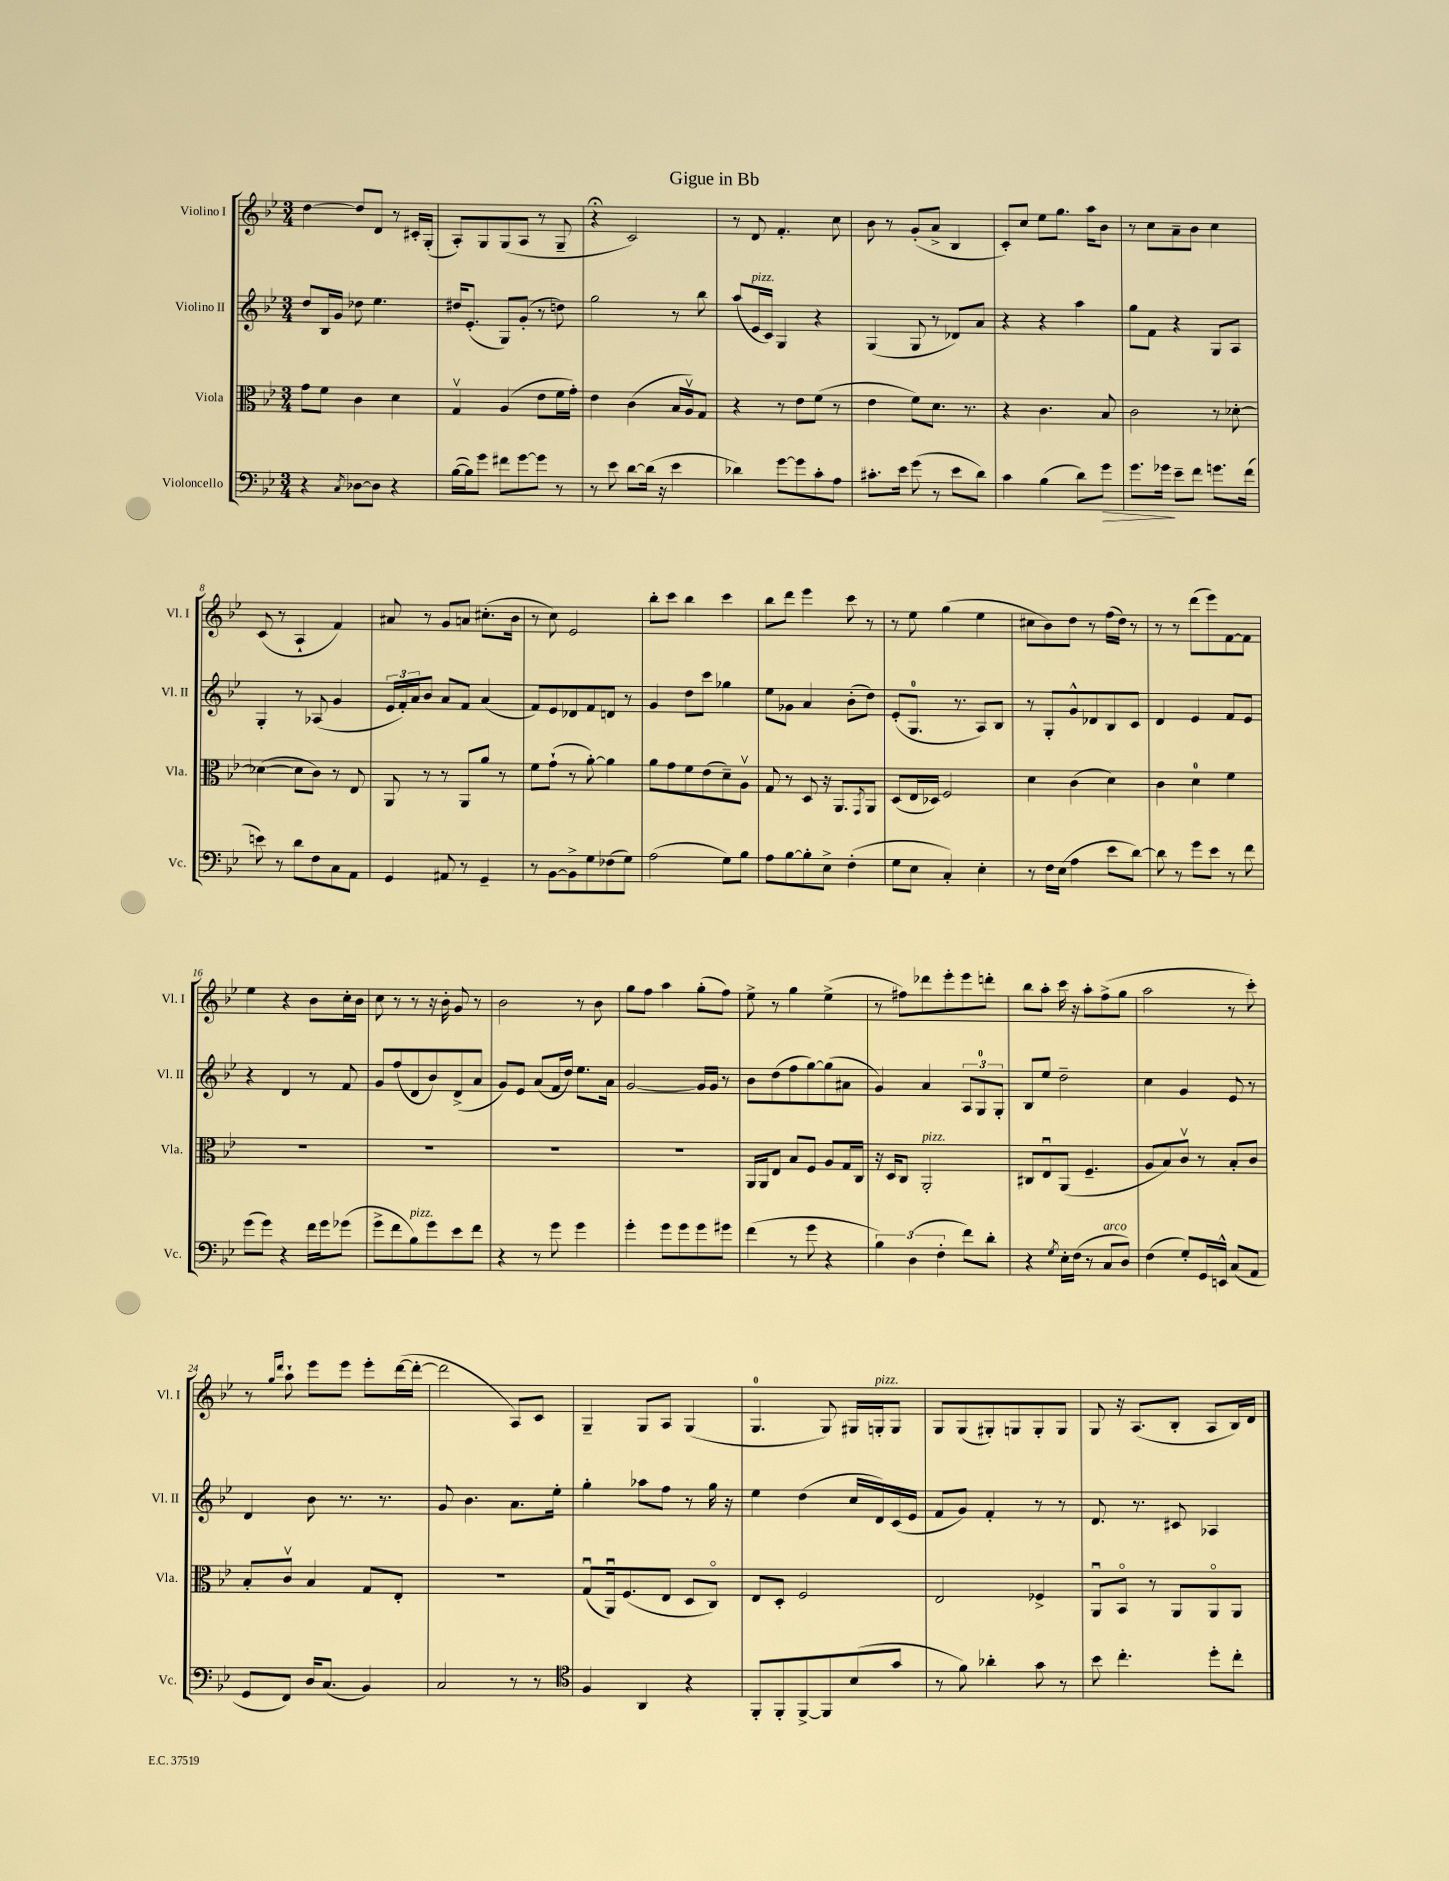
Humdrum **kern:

**kern	**dynam	**kern	**kern	**kern
*part4	*part4	*part3	*part2	*part1
*staff4	*staff4	*staff3	*staff2	*staff1
*I"Violoncello	*	*I"Viola	*I"Violino II	*I"Violino I
*I'Vc.	*	*I'Vla.	*I'Vl. II	*I'Vl. I
*clefF4	*	*clefC3	*clefG2	*clefG2
*k[b-e-]	*	*k[b-e-]	*k[b-e-]	*k[b-e-]
*M3/4	*	*M3/4	*M3/4	*M3/4
=1	=1	=1	=1	=1
4r	.	8g\L	8dd/L	[4dd\
.	.	8f\J	16B-/L	.
.	.	.	16g/JJ	.
8qC/	.	.	.	.
[8D-X\L	.	4c\	8dd-X\	8dd/L]
8D-\J]	.	.	4.ee-\	8d/J
4r	.	4d\	.	8r
.	.	.	.	16c#X'/LL
.	.	.	.	(16G'/JJ
=2	=2	=2	=2	=2
([16B-\LL	.	4Gv/	16dd#X/KL	8A'/L)
16B-\J])	.	.	(8.e-'/J	.
8g\J	.	.	.	8G/
8f#X\L	.	(4A/	8G/L)	(8G/
[8g\	.	.	(8g'/J	8A/J
8g\J]	.	8e-\L	8r	8r
8r	.	16f\L	8ddn\)	8G~/
.	.	16g'\JJ)	.	.
=3	=3	=3	=3	=3
8r	.	4e-\	2gg\	4r;<
8e-\	.	.	.	.
[8d\L	.	(4c\	.	2c/)
(16d\Jk]	.	.	.	.
16r	.	.	.	.
4e-\	.	16B-/LL	8r	.
.	.	16Av/J)	.	.
.	.	8G/J	8bb-\	.
=4	=4	=4	=4	=4
4d-X\)	.	4r	(8aa/L	8r
!	!	!	!LO:TX:a:i:t=pizz.	!
.	.	.	16e-/L	8d/
.	.	.	16c/JJ)	.
[8g\L	.	8r	4G/	4.f'/
8g\]	.	8e-\L	.	.
8c'\	.	(8f\J	4r	.
8A\J	.	8r	.	8cc\
=5	=5	=5	=5	=5
8.c#X'\L	.	4e-\	(4G/	8b-\
.	.	.	.	8r
16e-\Jk	.	.	.	.
(8g\	.	8f\L)	8G/	(8g'/L
8r	.	8.d\J	8r	8a^/J
8e-\L	.	.	8d-X/L)	4B-/
.	.	8.r	.	.
8d\J)	.	.	8a/J	.
=6	=6	=6	=6	=6
4c\	.	4r	4r	8c'/L)
.	.	.	.	8cc/J
(4B-\	.	4.c\	4r	8ee-\L
.	.	.	.	8.gg\J
8d\L)	.	.	4aa\	.
.	.	.	.	16aa\KL
!	!LO:HP:b	!	!	!
8g\J	>	8B-/	.	8b-\J
=7	=7	=7	=7	=7
8.g\L	.	2c\	8gg\L	8r
.	.	.	8f\J	8cc\L
16g-X\Jk	.	.	.	.
8e-~\L	]	.	4r	8a~\
8f\J	.	.	.	8b-\J
8.gn\L	.	8r	8G/L	4cc\
.	.	[8d-X'\	8A/J	.
(16f\Jk	.	.	.	.
!!LO:LB:g=z
=8	=8	=8	=8	=8
8en\)	.	(4d-X\_	4G'/	(8c/
8r	.	.	.	8r
8d\L	.	8d-\L]	8r	4A`/
8F\	.	8c\J)	(8A-X/	.
8C\	.	8r	4g/	4f/)
8AA\J	.	8E-/	.	.
=9	=9	=9	=9	=9
4GG/	.	8AA/	24e-/LL	8a#X/
.	.	.	24f'/)	.
.	.	.	24a/J	.
.	.	8r	8b-/J	8r
8AA#X/	.	8r	8a/L	8g/L
8r	.	8AA/L	8f/J	8an/J
4GG~/	.	8a/J	(4a/	(8.cc#X'\L
.	.	8r	.	.
.	.	.	.	16b-\Jk
=10	=10	=10	=10	=10
8r	.	8f\L	8f/L)	8r
[8BB-\L	.	(8g`\J	8e-/	8cc\)
8BB-^\]	.	8r	8d-X/	2e-/
8G\	.	[8a'\)	8f/	.
(8F-X\	.	4a\]	8dn/J	.
8G\J)	.	.	8r	.
=11	=11	=11	=11	=11
(2A\	.	8a\L	4g/	8bb-'\L
.	.	8g\	.	8ccc\J
.	.	8f\	8dd\L	4bb-\
.	.	(8e-\	8ccc\J	.
8G\L)	.	8d~\)	4gg-X\	4ccc\
8B-\J	.	8Av\J	.	.
=12	=12	=12	=12	=12
8A\L	.	8G/	8ee-\L	8bb-\L
[8B-\	.	8r	8g-X\J	8ddd\J
8B-'\]	.	8D/	4a/	4eee-\
8E-^\J	.	16r	.	.
.	.	8.AA/L	.	.
(4F'\	.	.	(8b-'\L	8ccc\
.	.	8qGG/	.	.
.	.	8AA/J	8dd\J)	8r
=13	=13	=13	=13	=13
8G\L	.	(8D/L	(8e-'/L	8r
8E-\J	.	16E-/L	8.G/J	8ee-\
.	.	16D-X/JJ)	.	.
4C'/)	.	2F/	.	(4gg\
.	.	.	8.r	.
4E-'\	.	.	8A/L)	4ee-\
.	.	.	8B-/J	.
=14	=14	=14	=14	=14
8r	.	4d\	8r	8cc#X\L
16F\LL	.	.	8G'/L	8b-\)
(16E-\JJ	.	.	.	.
4A\	.	(4c\	8g^^/	8dd\J
.	.	.	8d-X/	8r
8e-\L	.	4d\)	8B-/	(16ff\LL
.	.	.	.	16dd\JJ)
[8d\J)	.	.	8c/J	8r
=15	=15	=15	=15	=15
8d\]	.	4c\	4d/	8r
8r	.	.	.	8r
8g\L	.	4d\	4e-/	(8ddd\L
8e-\J	.	.	.	8eee-\)
8r	.	4f\	8f/L	[8f\
8f\	.	.	8e-/J	8f\J]
!!LO:LB:g=z
=16	=16	=16	=16	=16
(8g\L	.	2.r	4r	4ee-\
8g\J)	.	.	.	.
4r	.	.	4d/	4r
16f\LL	.	.	8r	8b-\L
16g\J	.	.	.	.
(8g-X\J	.	.	8f/	16cc'\L
.	.	.	.	16b-\JJ
=17	=17	=17	=17	=17
8g^\L	.	2.r	8g/L	8cc\
8f\	.	.	(8ff/	8r
!LO:TX:a:i:t=pizz.	!	!	!	!
8B-\)	.	.	8d/	8r
8g\	.	.	8b-/)	16r
.	.	.	.	16b-'\
8e-\	.	.	(8d^/	8g/
8f\J	.	.	8a/J	8r
=18	=18	=18	=18	=18
4r	.	2.r	8g/L)	2b-\
.	.	.	8e-/J	.
8r	.	.	(8a/L	.
8g\	.	.	16f/L	.
.	.	.	16dd/JJ)	.
4g\	.	.	8.ee-\L	8r
.	.	.	.	8b-\
.	.	.	16a\Jk	.
=19	=19	=19	=19	=19
4g'\	.	2.r	[2g/	8gg\L
.	.	.	.	8ff\J
8g\L	.	.	.	4aa\
8g\	.	.	.	.
8g\	.	.	16g/LL]	(8gg'\L
.	.	.	16g/JJ	.
8g#X\J	.	.	8r	8ff\J)
=20	=20	=20	=20	=20
(4f\	.	16AA/LL	8b-\L	8ee-^\
.	.	16AA/J	.	.
.	.	8E-/J	(8dd\	8r
8r	.	8B-/L	8ff\	4gg\
8g\	.	8F/J	[8gg\)	.
4r	.	8A/L	(8gg\]	(4ee-^\
.	.	16G/L	8a#X\J	.
.	.	16C/JJ	.	.
=21	=21	=21	=21	=21
6B-\)	.	16r	4g/)	8r
.	.	16D/KL	.	.
.	.	8C/J	.	8ff#X\L)
(6D\	.	.	.	.
!	!	!LO:TX:a:i:t=pizz.	!	!
.	.	2AA'/	4a/	8ddd-X\
6F'\	.	.	.	.
.	.	.	.	8eee-'\
8f\L)	.	.	12A/L	8eee-\
.	.	.	12G/	.
8d'\J	.	.	.	8dddn'\J
.	.	.	12G'/J	.
=22	=22	=22	=22	=22
4r	.	8C#X/L	8B-/L	8bb-\L
.	.	8E-u/	8ee-/J	8aa'\J
8qG/	.	.	.	.
16E-'\LL	.	(8AA/J	2dd~\	16ccc\
(16F\JJ	.	.	.	16r
8r	.	4.F~/	.	8aa'\L
!LO:TX:a:i:t=arco	!	!	!	!
8C/L	.	.	.	(8ff^\
8D/J)	.	.	.	8gg\J
=23	=23	=23	=23	=23
(4F\	.	8A/L	4cc\	2aa\
.	.	8B-/)	.	.
8G'/L)	.	8cv/J	4g/	.
16GG/L	.	8r	.	.
16EEn^^/JJ	.	.	.	.
(8C/L	.	8B-'/L	8e-/	8r
8AA/J	.	8c/J	8r	8ccc'\)
!!LO:LB:g=z
=24	=24	=24	=24	=24
8GG/L	.	8B-'/L	4d/	8r
.	.	.	.	16qqgg/LL
.	.	.	.	16qqddd/JJ
8FF/J)	.	8cv/J	.	8aa`\
16D/KL	.	4B-/	8b-\	8eee-\L
(8.C/J	.	.	.	.
.	.	.	8.r	8eee-\J
4BB-/)	.	8G/L	.	8eee-'\L
.	.	.	8.r	.
.	.	8E-'/J	.	([16ddd\L
.	.	.	.	16ddd'\JJ_
=25	=25	=25	=25	=25
2C/	.	2.r	8g/	2ddd\]
.	.	.	4.b-\	.
8r	.	.	8.a\L	8A/L)
8r	.	.	.	8c/J
.	.	.	16ee-'\Jk	.
=26	=26	=26	=26	=26
*clefC4	*	*	*	*
4F/	.	(8Gu/L	4gg'\	4G~/
.	.	16AAu/k)	.	.
.	.	(8.F/	.	.
4AA/	.	.	8aa-X\L	8G/L
.	.	8E-/J	8ff\J	8A/J
4r	.	8D/L	8r	(4G/
.	.	8C/J)	16gg\	.
.	.	.	16r	.
=27	=27	=27	=27	=27
8FF'/L	.	8E-/L	4ee-\	4.G/
8FF'/	.	8D'/J	.	.
[8FF^/	.	2F/	(4dd\	.
8FF/]	.	.	.	8G/)
(8B-/	.	.	16cc/LL	16G#X/LL
!	!	!	!	!LO:TX:a:i:t=pizz.
.	.	.	16d/)	16Gn'/J
8g/J	.	.	(16c/	8G/J
.	.	.	16e-/JJ	.
=28	=28	=28	=28	=28
8r	.	2E-/	8f/L	8G/L
8f\)	.	.	8g/J)	(8G/
4a-X'\	.	.	4f'/	8G#X'/)
.	.	.	.	8Gn/
8g\	.	4F-X^/	8r	8G'/
8r	.	.	8r	8G/J
=29	=29	=29	=29	=29
8b-\	.	8AAu/L	8.d/	8G/
4.cc'\	.	8BB-/J	.	16r
.	.	.	8.r	(8.A/L
.	.	8r	.	.
.	.	8AA/L	8c#X/	8B-'/J
8dd'\L	.	8AA/	4A-X/	8A/L
8cc'\J	.	8AA/J	.	16B-/L)
.	.	.	.	16d/JJ
==	==	==	==	==
*-	*-	*-	*-	*-
